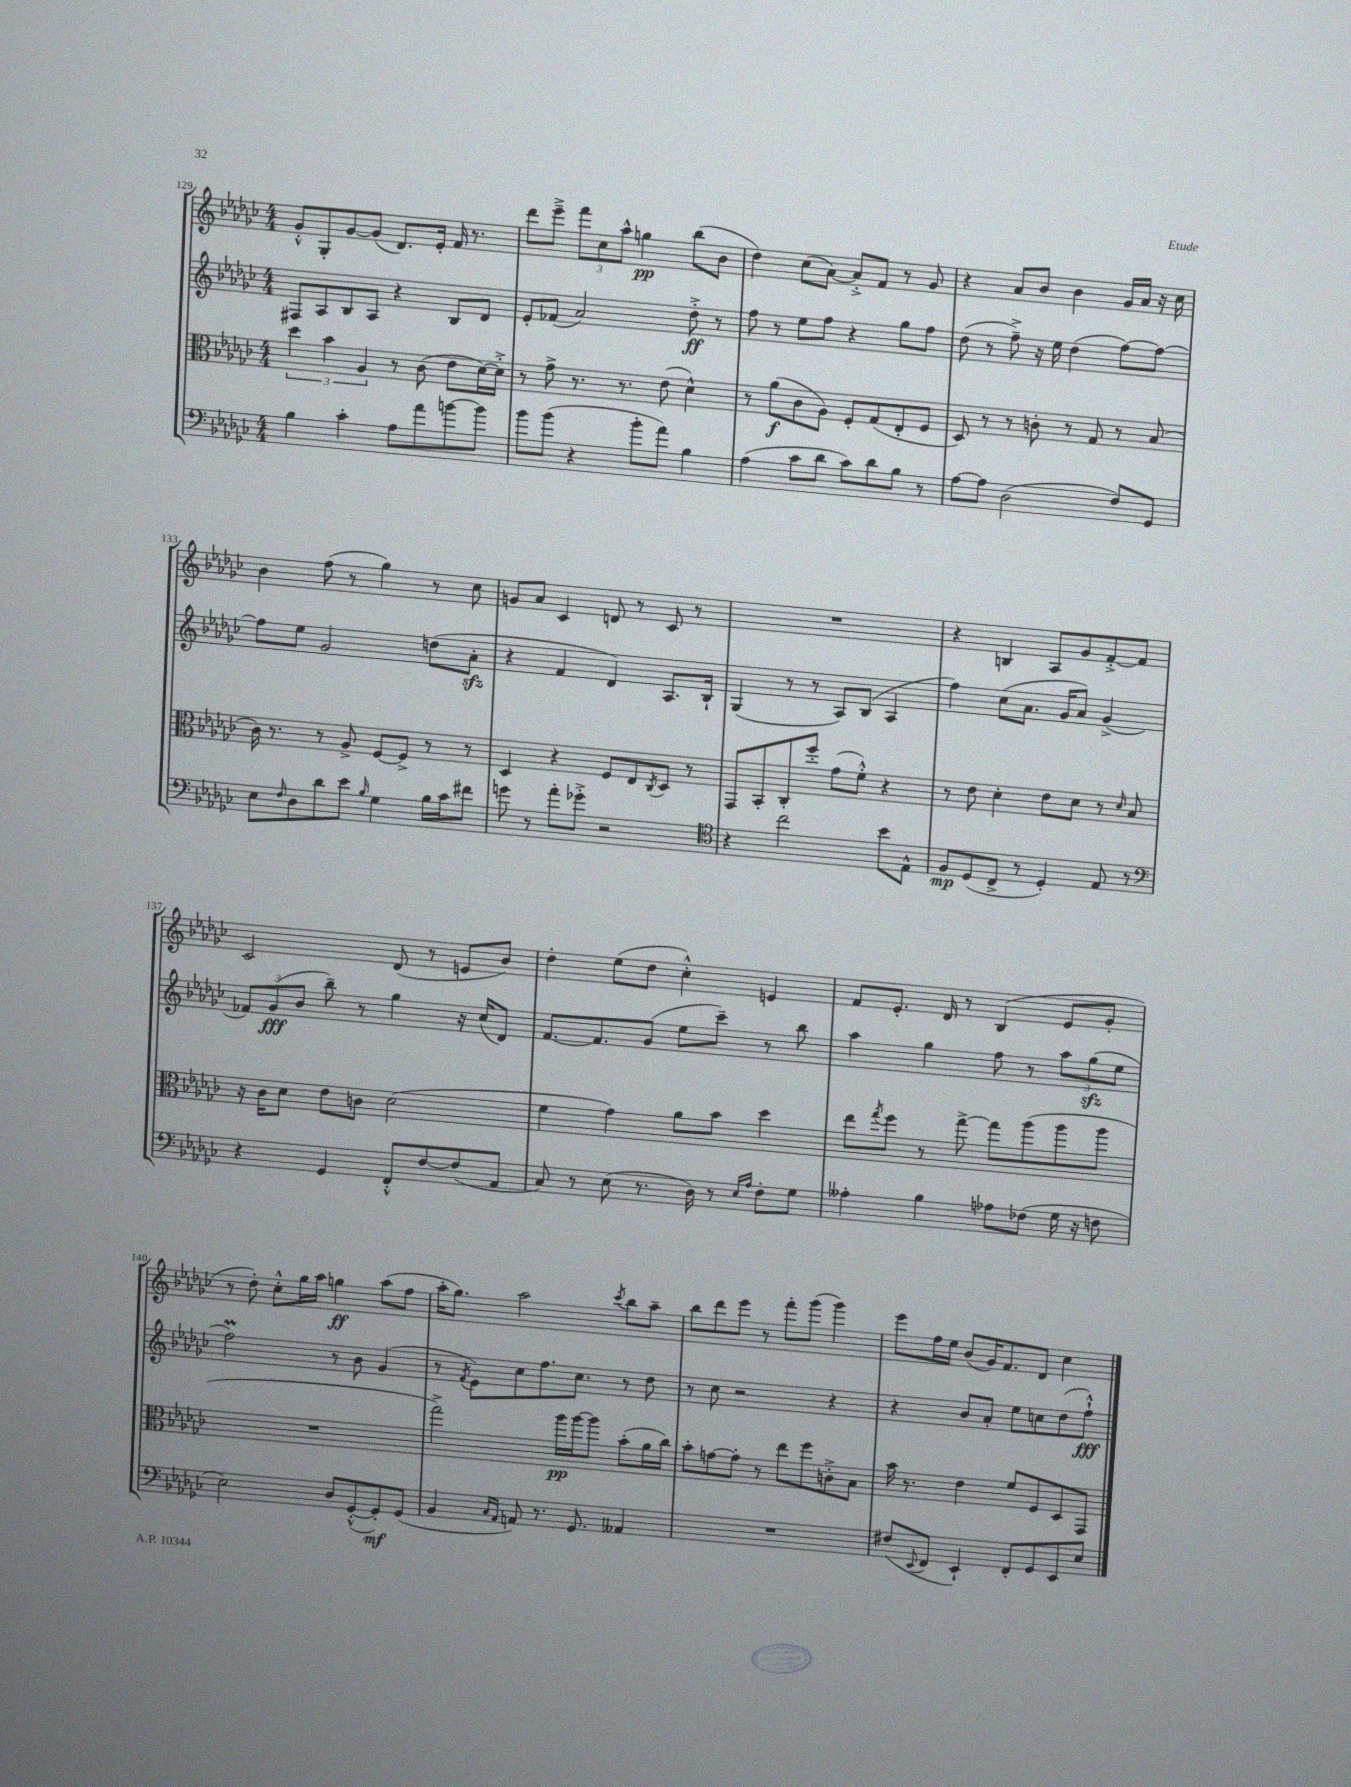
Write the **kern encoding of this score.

**kern	**dynam	**kern	**dynam	**kern	**dynam	**kern	**dynam
*part4	*part4	*part3	*part3	*part2	*part2	*part1	*part1
*staff4	*staff4	*staff3	*staff3	*staff2	*staff2	*staff1	*staff1
*clefF4	*	*clefC3	*	*clefG2	*	*clefG2	*
*k[b-e-a-d-g-c-]	*	*k[b-e-a-d-g-c-]	*	*k[b-e-a-d-g-c-]	*	*k[b-e-a-d-g-c-]	*
*M4/4	*	*M4/4	*	*M4/4	*	*M4/4	*
=129	=129	=129	=129	=129	=129	=129	=129
4B-\	.	6dd-\	.	8F#X/L	.	8g-'^^/L	.
.	.	.	.	8A-/	.	8G-'/	.
.	.	6b-\	.	.	.	.	.
4c-'\	.	.	.	8B-/	.	[8g-/	.
.	.	6A-/	.	.	.	.	.
.	.	.	.	8A-/J	.	(8g-/J]	.
8A-\L	.	8r	.	4r	.	8.d-/L)	.
8a-\	.	(8c-\	.	.	.	.	.
.	.	.	.	.	.	16e-'/Jk	.
[8bn\	.	8e-\L	.	8B-/L	.	16f/	.
.	.	.	.	.	.	8.r	.
8b\J]	.	[16d-\L)	.	8d-/J	.	.	.
.	.	16d-'^\JJ]	.	.	.	.	.
=130	=130	=130	=130	=130	=130	=130	=130
8b-\L	.	8r	.	8e-'/L	.	8ddd-\L	.
(8b-\J	.	8g-^\	.	(8f-X/J	.	8eee-~^\J	.
4r	.	8.r	.	2a-/)	.	12fff\L	.
.	.	.	.	.	.	12cc-\	.
.	.	.	.	.	.	12aa-^^\J	.
.	.	8.r	.	.	.	.	.
8b-'\L	.	.	.	.	.	4ggn\	pp
8a-\J)	.	(8e-\	.	.	.	.	.
4B-\	.	4d-^^\)	.	8dd-'^\	ff	(8bb-\L	.
.	.	.	.	8r	.	8b-\J	.
=131	=131	=131	=131	=131	=131	=131	=131
(4A-\	.	8r	.	8ff\	.	4dd-\)	.
.	.	(8a-\L	f	8r	.	.	.
8c-\L	.	8c-\	.	8ee-\L	.	(8cc-\L	.
8d-\J	.	8A-\J)	.	8ff\J	.	[8a-\J)	.
8c-\L)	.	8F'/L	.	4r	.	8a-'^/L]	.
8d-\	.	(8G-/	.	.	.	8f/J	.
8B-\J	.	8E-'/	.	8gg-\L	.	8r	.
8r	.	8F/J	.	8ff\J	.	8g-/	.
=132	=132	=132	=132	=132	=132	=132	=132
[8A-\L	.	8D-/)	.	(8dd-\	.	4r	.
8A-\J]	.	8r	.	8r	.	.	.
(2D-\	.	8r	.	8ff~^\)	.	8a-/L	.
.	.	8cn'\	.	16r	.	8b-/J	.
.	.	.	.	16ee-\	.	.	.
.	.	8r	.	(4dd-\	.	4b-\	.
.	.	8G-/	.	.	.	.	.
8F/L)	.	8r	.	[8ff\L)	.	16g-/LL	.
.	.	.	.	.	.	16a-/JJ	.
8GG-/J	.	(8B-/	.	8ff\J_	.	16r	.
.	.	.	.	.	.	16cc-\	.
!!LO:LB:g=z
=133	=133	=133	=133	=133	=133	=133	=133
8E-\L	.	16c-\)	.	8ff\L]	.	4b-\	.
.	.	8.r	.	.	.	.	.
16qqF/	.	.	.	.	.	.	.
8D-\	.	.	.	8ee-\J	.	.	.
8d-\	.	8r	.	2g-/	.	(8ff\	.
8e-\J	.	8A-^/	.	.	.	8r	.
16qqB-/	.	.	.	.	.	.	.
4G-\	.	[8F/L	.	.	.	4gg-\)	.
.	.	8F^/J]	.	.	.	.	.
16B-\LL	.	8r	.	(8ddn\L	.	8r	.
16c-\J	.	.	.	.	.	.	.
8f#X\J	.	8r	.	8a-zz'\J	.	8cc-\	.
=134	=134	=134	=134	=134	=134	=134	=134
8gn\	.	4D-/	.	4r	.	8gn/L	.
8r	.	.	.	.	.	8a-/J	.
8a-'\L	.	4r	.	4f/	.	4c-/	.
8g-X'^\J	.	.	.	.	.	.	.
2r	.	8F/L	.	4d-/)	.	8dn/	.
.	.	8E-/	.	.	.	8r	.
.	.	8qC-/	.	.	.	.	.
.	.	8D-/J	.	8.A-/L	.	8c-/	.
.	.	8r	.	.	.	8r	.
.	.	.	.	16B-`/Jk	.	.	.
=135	=135	=135	=135	=135	=135	=135	=135
*clefC4	*	*	*	*	*	*	*
4r	.	8GG-/L	.	(4G-/	.	1r	.
.	.	8BB-'/	.	.	.	.	.
2cc-\	.	8C-'/	.	8r	.	.	.
.	.	8ff'/J	.	8r	.	.	.
.	.	(8g-\L	.	8A-/L)	.	.	.
.	.	8f'^^\J)	.	(8B-/J	.	.	.
8b-\L	.	4r	.	4A-/	.	.	.
8E-^^\J	.	.	.	.	.	.	.
=136	=136	=136	=136	=136	=136	=136	=136
8F/L	mp	8r	.	4ff\)	.	4r	.
(8D-/	.	8e-\	.	.	.	.	.
8C-^/J	.	4d-'\	.	(8cc-\L	.	4Bn/	.
8r	.	.	.	8.a-\J	.	.	.
4D-'/)	.	8e-\L	.	.	.	8A-/L	.
.	.	.	.	16g-/KL	.	.	.
.	.	8d-\J	.	8a-/J)	.	8g-/	.
8E-/	.	8r	.	(4g-^/	.	[8f'^/	.
.	.	16qqd-/	.	.	.	.	.
8r	.	8B-/	.	.	.	8f/J]	.
!!LO:LB:g=z
=137	=137	=137	=137	=137	=137	=137	=137
*clefF4	*	*	*	*	*	*	*
4r	.	16r	.	12f-X/L)	.	2c-/	.
.	.	16c-\KL	.	.	.	.	.
.	.	.	.	(12g-/	fff	.	.
.	.	8d-\J	.	.	.	.	.
.	.	.	.	12b-/J	.	.	.
4GG-/	.	8e-\L	.	8bb-~\)	.	.	.
.	.	8cn\J	.	8r	.	.	.
8FF'^^/L	.	(2d-\	.	4gg-\	.	(8d-/	.
[8F/	.	.	.	.	.	8r	.
(8F/]	.	.	.	16r	.	8en/L	.
.	.	.	.	(16cc-/KL	.	.	.
8AA-/J	.	.	.	8d-/J)	.	8b-/J)	.
=138	=138	=138	=138	=138	=138	=138	=138
8C-/)	.	4f\	.	[8.f/L	.	4dd-'\	.
8r	.	.	.	.	.	.	.
.	.	.	.	8.f/]	.	.	.
(8E-\	.	4g-\)	.	.	.	(8ee-\L	.
8.r	.	.	.	(8g-/J	.	8dd-\J	.
.	.	8a-\L	.	8ee-\L	.	4cc-'^^\)	.
16D-\)	.	.	.	.	.	.	.
8r	.	8b-\J	.	8ccc-~\J)	.	.	.
16qqE-/LL	.	.	.	.	.	.	.
16qqA-/JJ	.	.	.	.	.	.	.
8F'\L	.	4dd-\	.	8r	.	4en/	.
8G-\J	.	.	.	8bb-\	.	.	.
=139	=139	=139	=139	=139	=139	=139	=139
4A--X'\	.	8ee-\L	.	4aa-\	.	8f/L	.
.	.	8qgg-/	.	.	.	.	.
.	.	8ff\J	.	.	.	8.e-'/J	.
4B-\	.	8r	.	4gg-\	.	.	.
.	.	.	.	.	.	16d-/	.
.	.	[8gg-^\	.	.	.	8r	.
8A-X\L	.	8gg-\L]	.	8ff\	.	(4B-/	.
(8F-X\J	.	(8aa-\	.	8r	.	.	.
16G-\	.	8aa-\	.	12aa-\L	.	8e-/L	.
16r	.	.	.	.	.	.	.
.	.	.	.	(12gg-zz\	.	.	.
8Fn\	.	8aa-\J	.	.	.	8g-'/J	.
.	.	.	.	12ee-\J	.	.	.
!!LO:LB:g=z
=140	=140	=140	=140	=140	=140	=140	=140
2E-\)	.	1r	.	2ffm\)	.	8r	.
.	.	.	.	.	.	8dd-'\)	.
.	.	.	.	.	.	8cc-'^^\L	.
.	.	.	.	.	.	16gg-\L	.
.	.	.	.	.	.	16aa-\JJ	.
8D-/L	.	.	.	8r	.	4ggn\	ff
([8GG-'^^/	.	.	.	8b-\	.	.	.
8GG-'/])	mf	.	.	(4g-/	.	(8aa-\L	.
(8GG-/J	.	.	.	.	.	8ff\J	.
=141	=141	=141	=141	=141	=141	=141	=141
4BB-/	.	2gg-^\)	.	8r	.	16aa-'\KL	.
.	.	.	.	.	.	8.gg-\J)	.
.	.	.	.	8qf/	.	.	.
.	.	.	.	8e-\L)	.	.	.
16qqC-/LL	.	.	.	.	.	.	.
16qqAA-/JJ	.	.	.	.	.	.	.
8AAn/)	.	.	.	8cc-\	.	2aa-\	.
8.r	.	.	.	8.ff\	.	.	.
.	.	16aa-\LL	pp	.	.	.	.
8.GG-/	.	[16aa-\J	.	8.cc-\J	.	.	.
.	.	8aa-\J]	.	.	.	.	.
.	.	.	.	.	.	8qccc-/	.
4AA--X/	.	(8b-'\L	.	8r	.	8bb-\L	.
.	.	16a-\L	.	8dd-\	.	8aa-~\J	.
.	.	16cc-\JJ)	.	.	.	.	.
=142	=142	=142	=142	=142	=142	=142	=142
1r	.	8b-'\L	.	8r	.	8bb-\L	.
.	.	[8gn\	.	8cc-\	.	8ddd-\	.
.	.	8g'\J]	.	2r	.	8eee-\J	.
.	.	8r	.	.	.	8r	.
.	.	8ee-\L	.	.	.	8fff'\L	.
.	.	8ff\	.	.	.	(8ggg-\J	.
.	.	8cn'^\	.	4r	.	4ggg-\)	.
.	.	8B-\J	.	.	.	.	.
=143	=143	=143	=143	=143	=143	=143	=143
(8F#X/L	.	16b-\	.	4r	.	8eee-\L	.
.	.	8.r	.	.	.	.	.
8qqEE-/	.	.	.	.	.	.	.
8FF/J	.	.	.	.	.	16ff\L	.
.	.	.	.	.	.	16ee-\JJ	.
4EE-`/)	.	4e-\	.	8b-/L	.	(8b-/L	.
.	.	.	.	8a-'/J	.	16g-/K)	.
.	.	.	.	.	.	8.f/	.
8FF'/L	.	8f/L	.	8ee-\L	.	.	.
8GG-/	.	8F/	.	8ccn\	.	8d-/J	.
8EE-/	.	8D-/	.	(8dd-\	.	4cc-\	.
8E-/J	.	8GG-/J	.	8ff`^^\J)	fff	.	.
==	==	==	==	==	==	==	==
*-	*-	*-	*-	*-	*-	*-	*-
